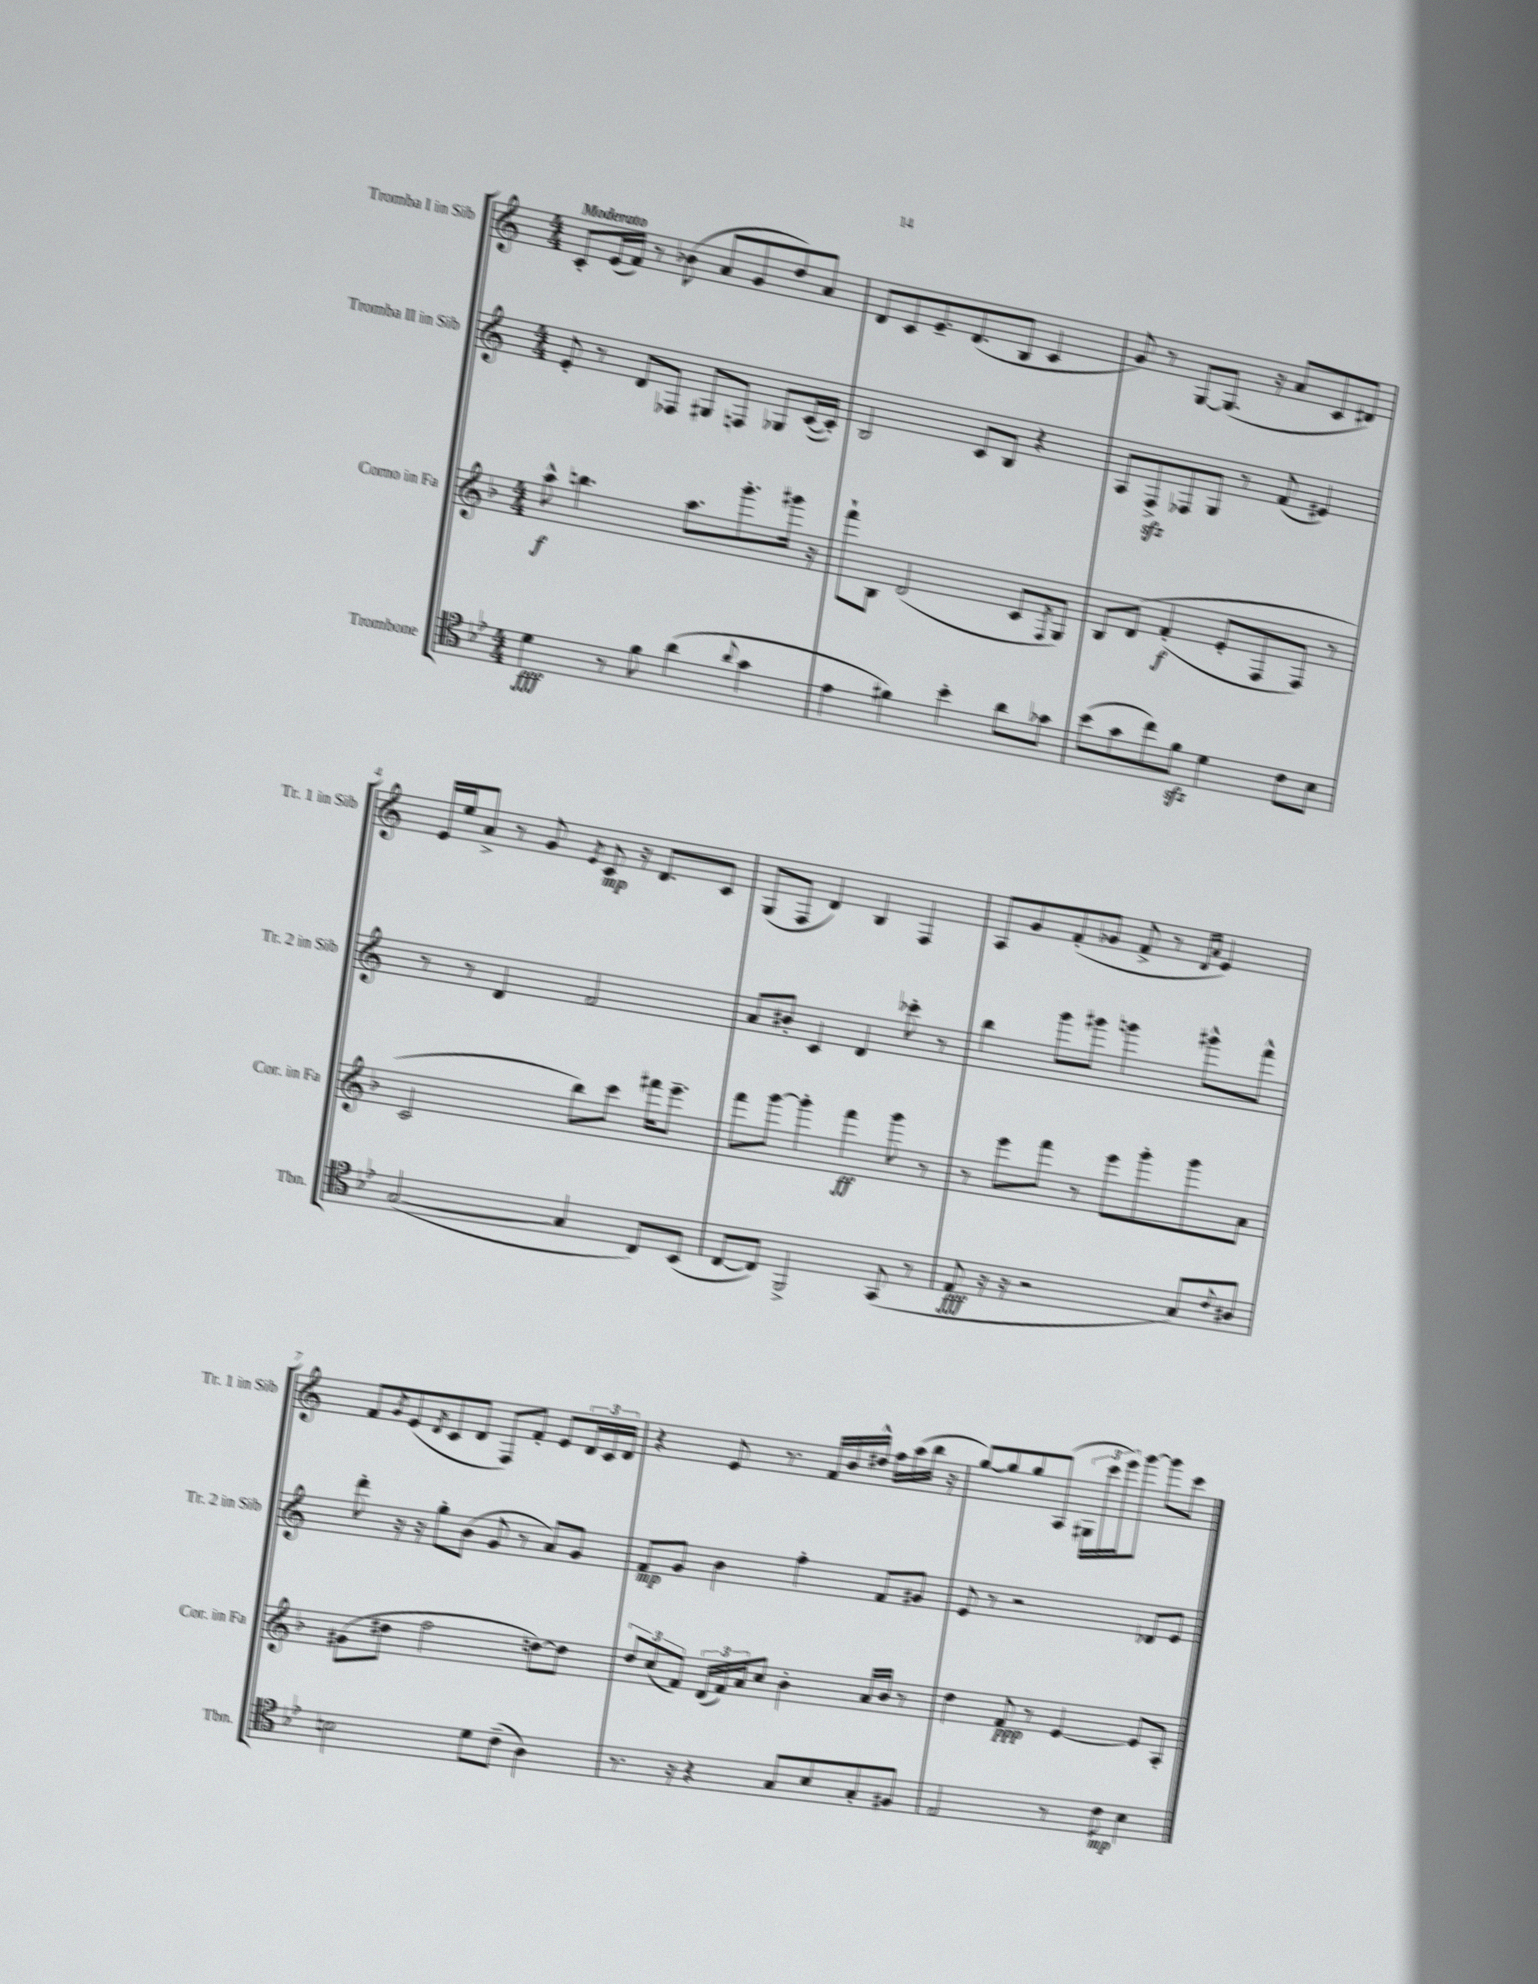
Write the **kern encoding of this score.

**kern	**dynam	**kern	**dynam	**kern	**dynam	**kern	**dynam
*part4	*part4	*part3	*part3	*part2	*part2	*part1	*part1
*staff4	*staff4	*staff3	*staff3	*staff2	*staff2	*staff1	*staff1
*I"Trombone	*	*I"Corno in Fa	*	*I"Tromba II in Sib	*	*I"Tromba I in Sib	*
*I'Tbn.	*	*I'Cor. in Fa	*	*I'Tr. 2 in Sib	*	*I'Tr. 1 in Sib	*
*clefC4	*	*clefG2	*	*clefG2	*	*clefG2	*
*k[b-e-]	*	*k[b-]	*	*k[]	*	*k[]	*
*M4/4	*	*M4/4	*	*M4/4	*	*M4/4	*
=1	=1	=1	=1	=1	=1	=1	=1
!	!	!	!	!	!	!LO:TX:a:B:t=Moderato	!
4d\	fff	8aa^^\	f	8e'/	.	8c'/L	.
.	.	4.bbn\	.	8r	.	(16e/L	.
.	.	.	.	.	.	16f/JJ)	.
8r	.	.	.	8d/L	.	8r	.
8f\	.	.	.	8F-X/J	.	(8b-X\	.
(4a\	.	8.aa\L	.	8G#X/L	.	8a/L	.
.	.	.	.	8Fn/J	.	8g/	.
.	.	8.ggg'\	.	.	.	.	.
8qqa/	.	.	.	.	.	.	.
4g\	.	.	.	8G-X/L	.	8dd/)	.
.	.	16ggg#X\Jk	.	([16c/L	.	8a/J	.
.	.	16r	.	16c'/JJ])	.	.	.
=2	=2	=2	=2	=2	=2	=2	=2
4e-\	.	8fff`\L	.	2B/	.	8d/L	.
.	.	8B-\J	.	.	.	8c/	.
4f#X\)	.	(2d/	.	.	.	8.e~/	.
.	.	.	.	.	.	(8.d/	.
4b-'\	.	.	.	8c/L	.	.	.
.	.	.	.	8B/J	.	8B/J	.
8a\L	.	8c/L	.	4r	.	4c/	.
.	.	8qF/	.	.	.	.	.
8g-X\J	.	8G/J)	.	.	.	.	.
=3	=3	=3	=3	=3	=3	=3	=3
(8b-\L	.	8B-/L	.	8A/L	.	8g/)	.
8g\	.	(8d/J	.	8Fzz^/	.	8r	.
8cc\)	.	(4f'/	f	8F-X/	.	[8G/L	.
8fzz\J	.	.	.	8G/J	.	(8.G/J]	.
4d\	.	8e'/L	.	8r	.	.	.
.	.	.	.	.	.	16r	.
.	.	8F/	.	(8f/	.	8a/L	.
8c\L	.	8F/J)	.	4e#X/)	.	8c/	.
8B-\J	.	8r	.	.	.	8d#X/J)	.
!!LO:LB:g=z
=4	=4	=4	=4	=4	=4	=4	=4
([2G/	.	2c/	.	8r	.	16e/LL	.
.	.	.	.	.	.	16ee/J	.
.	.	.	.	8r	.	8a^/J	.
.	.	.	.	4d/	.	8r	.
.	.	.	.	.	.	8g/	.
.	.	.	.	.	.	8qe/	.
4G/]	.	8bb-\L)	.	2f/	.	8c/	mp
.	.	8ccc\J	.	.	.	16r	.
.	.	.	.	.	.	8.d/L	.
8C/L)	.	16fff#X\KL	.	.	.	.	.
.	.	8.eee~\J	.	.	.	.	.
(8BB-/J	.	.	.	.	.	8c/J	.
=5	=5	=5	=5	=5	=5	=5	=5
[8C/L	.	8fff\L	.	8a/L	.	(8G/L	.
8C/J])	.	[8ggg\J	.	8b#X'/J	.	8F/J	.
2FF^/	.	4ggg'\]	.	4c/	.	4d/)	.
.	.	4fff\	ff	4d/	.	4B/	.
(8GG/	.	8ggg\	.	8ccc-X'\	.	4F/	.
8r	.	8r	.	8r	.	.	.
=6	=6	=6	=6	=6	=6	=6	=6
8E-/	fff	8r	.	4bb\	.	8A/L	.
16r	.	8eee\L	.	.	.	8g/	.
16r	.	.	.	.	.	.	.
2r	.	8fff\J	.	8ggg\L	.	(8f'/	.
.	.	8r	.	8ggg#X\J	.	8g-X/J	.
.	.	8eee\L	.	4gggn\	.	8f^/	.
.	.	8ggg'\	.	.	.	8r	.
.	.	.	.	.	.	16qqd/LL	.
.	.	.	.	.	.	16qqa/JJ	.
8G/L)	.	8ggg\	.	8ggg#X^^\L	.	4e/)	.
8qqc/	.	.	.	.	.	.	.
8A#X/J	.	8a\J	.	8fff^^\J	.	.	.
!!LO:LB:g=z
=7	=7	=7	=7	=7	=7	=7	=7
2Bn\	.	(8g#X\L	.	8ddd'\	.	8f/L	.
.	.	.	.	.	.	8qg/	.
.	.	8dd#X\J	.	16r	.	(8e/	.
.	.	.	.	16r	.	.	.
.	.	.	.	.	.	8qd/	.
.	.	2ff\	.	8gg'\L	.	8c/	.
.	.	.	.	(8b\J	.	8d/J	.
8d\L	.	.	.	8g/	.	8F/L)	.
(8c~\J	.	.	.	8r	.	8f'/J	.
4A\)	.	[8ddn\L)	.	8a/L)	.	8e/L	.
.	.	8dd\J]	.	8g/J	.	24d/L	.
.	.	.	.	.	.	24c/	.
.	.	.	.	.	.	24d/JJ	.
=8	=8	=8	=8	=8	=8	=8	=8
8.r	.	12dd/L	.	8f/L	mp	4r	.
.	.	(12cc/	.	.	.	.	.
.	.	.	.	8g/J	.	.	.
.	.	12f/J)	.	.	.	.	.
16r	.	.	.	.	.	.	.
4r	.	(24d/LL	.	4b\	.	8e/	.
.	.	24f/)	.	.	.	.	.
.	.	24a/J	.	.	.	.	.
.	.	8cc/J	.	.	.	8.r	.
8G/L	.	4b-'\	.	4ff'\	.	.	.
.	.	.	.	.	.	16f/LL	.
8B-/	.	.	.	.	.	16b/	.
.	.	.	.	.	.	16dd#X^^/JJ	.
8G'/	.	16a/LL	.	8f/L	.	16ff\LL	.
.	.	16b-/JJ	.	.	.	(16aa\	.
8F#X/J	.	8r	.	8g#X/J	.	16bb\JJ	.
.	.	.	.	.	.	16r	.
=9	=9	=9	=9	=9	=9	=9	=9
2E-/	.	4dd\	.	8e/	.	[8gg/L)	.
.	.	.	.	8r	.	8gg/]	.
.	.	8f/	ppp	2r	.	8gg/	.
.	.	8r	.	.	.	(8A/J	.
8r	.	[4e/	.	.	.	24G#X\LL	.
.	.	.	.	.	.	24ccc\	.
.	.	.	.	.	.	24eee\J)	.
8c\	mp	.	.	.	.	[8ggg\J	.
4B-\	.	8e/L]	.	8d-X/L	.	8ggg\L]	.
.	.	8A'/J	.	8e/J	.	8ccc\J	.
==	==	==	==	==	==	==	==
*-	*-	*-	*-	*-	*-	*-	*-
